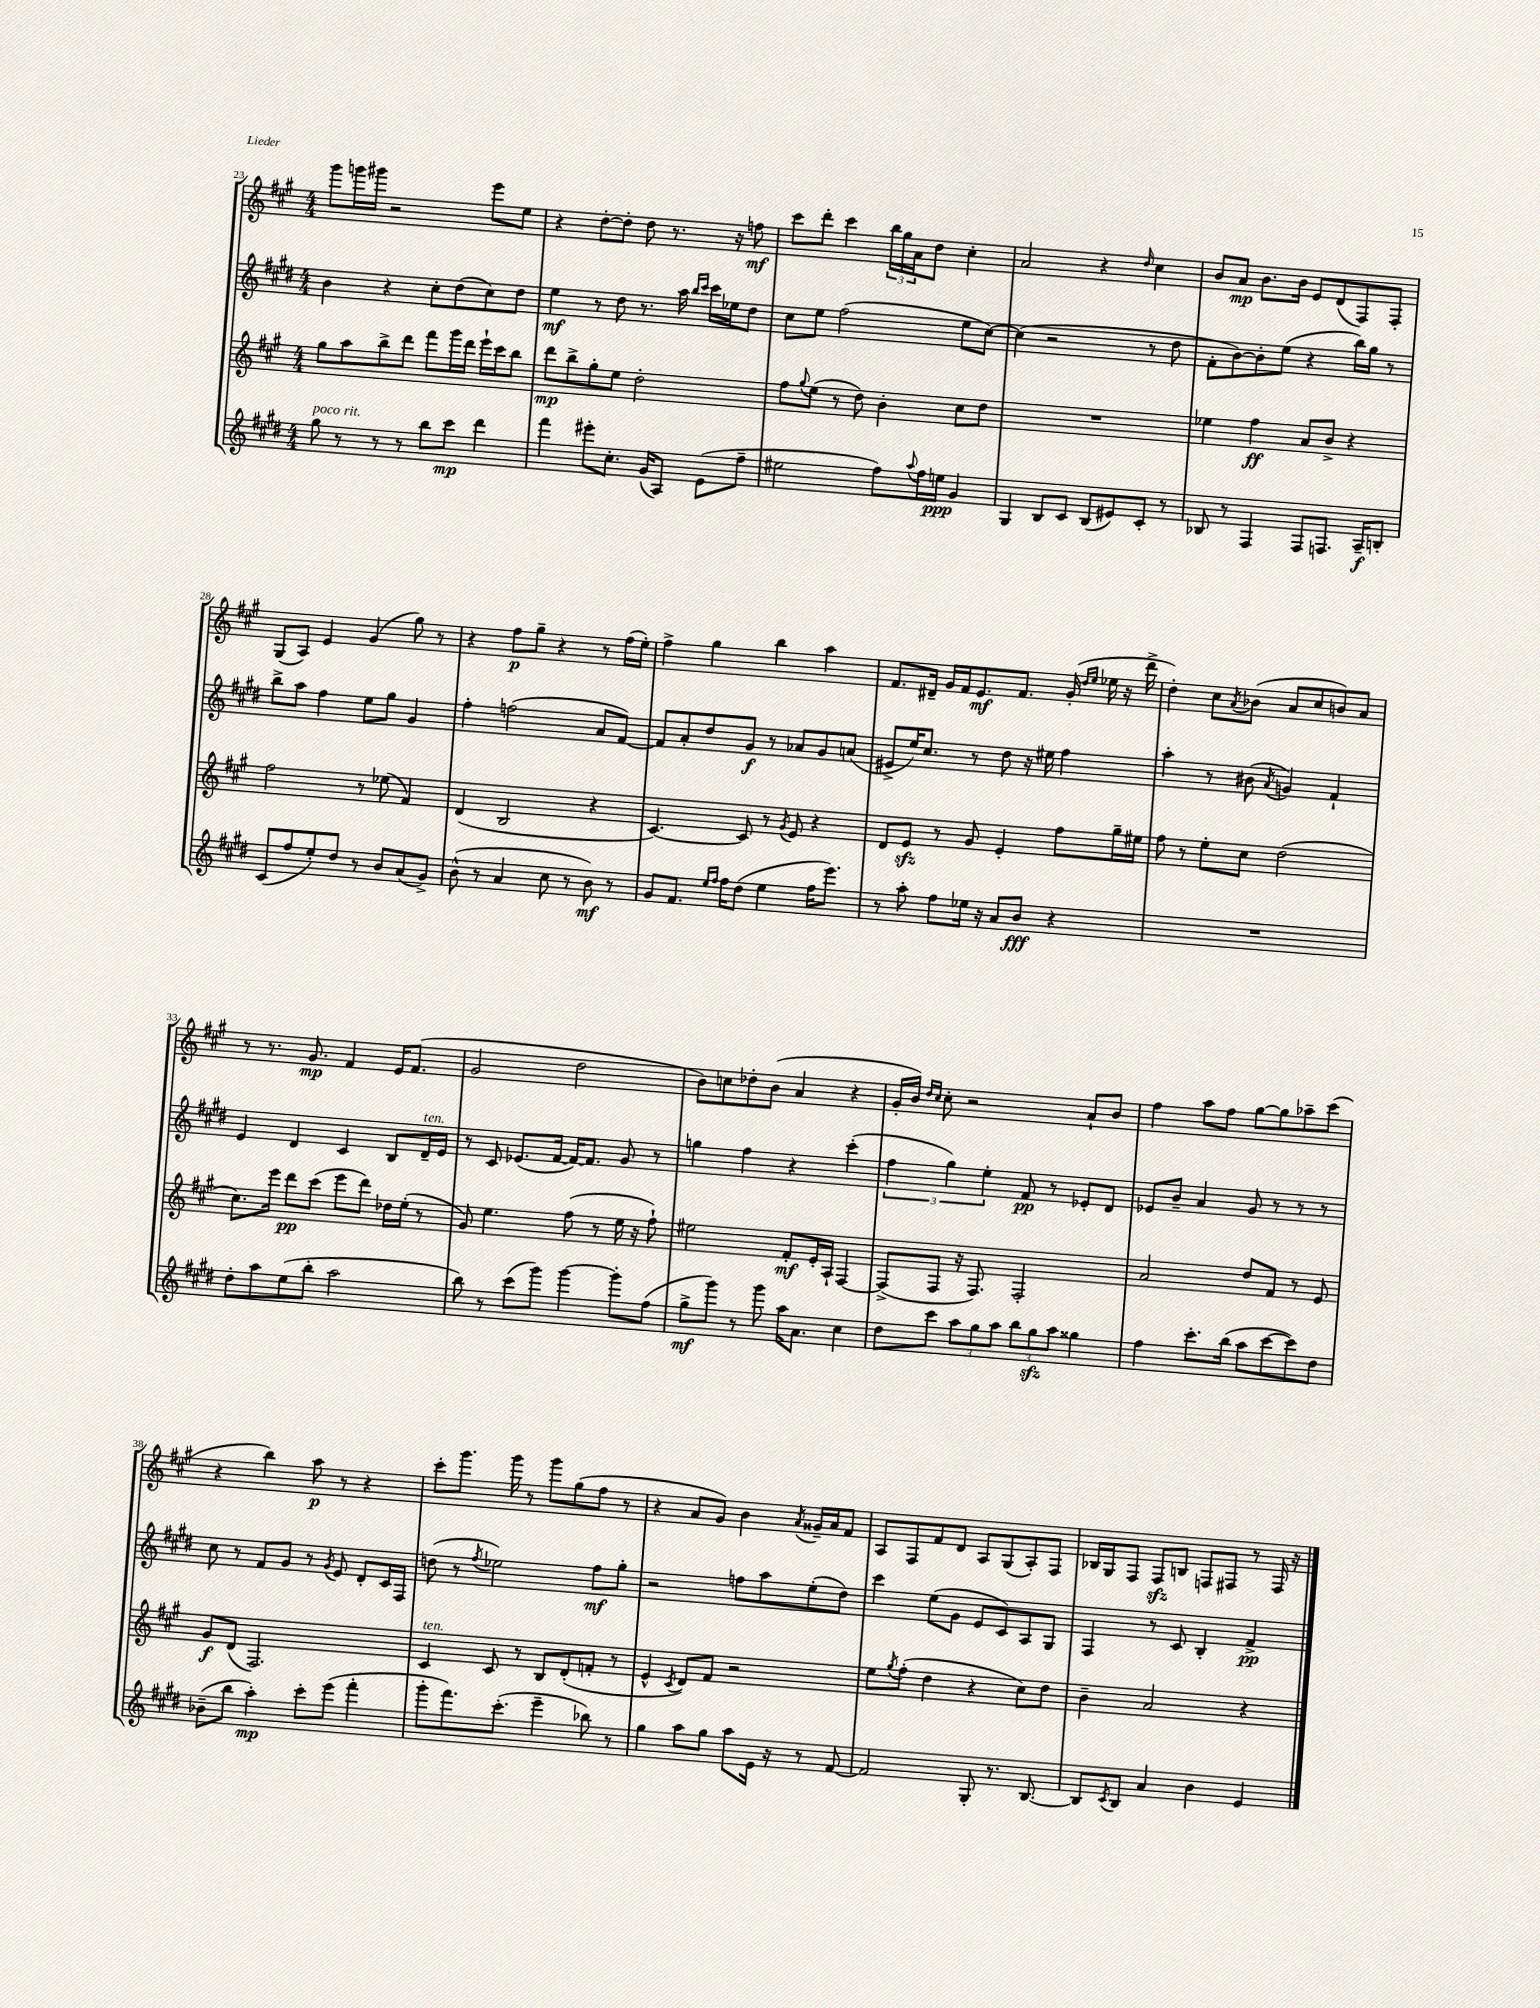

**kern	**dynam	**kern	**dynam	**kern	**dynam	**kern	**dynam
*part4	*part4	*part3	*part3	*part2	*part2	*part1	*part1
*staff4	*staff4	*staff3	*staff3	*staff2	*staff2	*staff1	*staff1
*clefG2	*	*clefG2	*	*clefG2	*	*clefG2	*
*k[f#c#g#d#]	*	*k[f#c#g#]	*	*k[f#c#g#d#]	*	*k[f#c#g#]	*
*M4/4	*	*M4/4	*	*M4/4	*	*M4/4	*
=23	=23	=23	=23	=23	=23	=23	=23
!LO:TX:a:i:t=poco rit.	!	!	!	!	!	!	!
8gg#\	.	8gg#\L	.	4b\	.	8ggg#\L	.
8r	.	8aa\	.	.	.	16gggn\L	.
.	.	.	.	.	.	16ggg#X\JJ	.
8r	.	8bb^\	.	4r	.	2r	.
8r	.	8ddd\J	.	.	.	.	.
8bb\L	.	8fff#\L	.	8cc#'\L	.	.	.
8ccc#\J	mp	16ggg#\L	.	(8dd#\	.	.	.
.	.	16ddd\JJ	.	.	.	.	.
4ddd#\	.	16eee`\LL	.	8cc#\)	.	8eee\L	.
.	.	16ccc#\J	.	.	.	.	.
.	.	8bb\J	.	8dd#\J	.	8ee\J	.
=24	=24	=24	=24	=24	=24	=24	=24
4fff#\	.	8ddd\L	mp	4ee\	mf	4r	.
.	.	8bb^\	.	.	.	.	.
8eee#X'\L	.	8gg#'\	.	8r	.	[8dd'\L	.
8.cc#'\J	.	8ee\J	.	8dd#\	.	8dd'\J]	.
.	.	2dd'\	.	8.r	.	8dd\	.
(16g#/KL	.	.	.	.	.	.	.
8A/J)	.	.	.	.	.	8.r	.
.	.	.	.	16aa\	.	.	.
.	.	.	.	16qqbb/LL	.	.	.
.	.	.	.	16qqccc#/JJ	.	.	.
(8e\L	.	.	.	16ccc#\LL	.	.	.
.	.	.	.	16ee-X\J	.	16r	.
8ff#~\J	.	.	.	8dd#\J	.	8ffn\	mf
=25	=25	=25	=25	=25	=25	=25	=25
2ee#X\	.	8ff#\L	.	8cc#\L	.	8ccc#\L	.
.	.	8qqgg#/	.	.	.	.	.
.	.	(8ee\J	.	8ee\J	.	8ddd'\J	.
.	.	8r	.	(2ff#\	.	4ccc#\	.
.	.	8dd\)	.	.	.	.	.
8ff#\L)	.	4b'\	.	.	.	24bb\LL	.
.	.	.	.	.	.	24gg#\	.
.	.	.	.	.	.	24a\J	.
8qqaa/	.	.	.	.	.	.	.
16ff#\L	.	.	.	.	.	8dd\J	.
16een\JJ	ppp	.	.	.	.	.	.
4g#/	.	8cc#\L	.	8ee\L	.	4cc#'\	.
.	.	8dd\J	.	[8cc#\J)	.	.	.
=26	=26	=26	=26	=26	=26	=26	=26
4G#/	.	1r	.	(4cc#\]	.	2a/	.
8B/L	.	.	.	2r	.	.	.
8c#/J	.	.	.	.	.	.	.
(8B/L	.	.	.	.	.	4r	.
8e#X/)	.	.	.	.	.	.	.
.	.	.	.	.	.	16qqdd/	.
8c#'/J	.	.	.	8r	.	4cc#\	.
8r	.	.	.	8dd#\	.	.	.
=27	=27	=27	=27	=27	=27	=27	=27
8B-X/	.	4ee-X\	.	8f#'\L	.	8b/L	.
8r	.	.	.	[8b\)	.	8a/J	mp
4F#/	.	4ff#\	ff	8b'\]	.	8.b\L	.
.	.	.	.	(8ee\J	.	.	.
.	.	.	.	.	.	16b\Jk	.
8F#/L	.	8a/L	.	4r	.	8e/L	.
8.Fn/J	.	8b^/J	.	.	.	(8d/	.
.	.	4r	.	16bb\LL)	.	8F#/)	.
16A~/KL	f	.	.	16gg#\JJ	.	.	.
8Bn'/J	.	.	.	8r	.	8F#'/J	.
!!LO:LB:g=z
=28	=28	=28	=28	=28	=28	=28	=28
(8c#/L	.	2ff#\	.	8bb^\L	.	(8G#/L	.
8ff#/	.	.	.	8aa\J	.	8A/J)	.
8ee'/)	.	.	.	4ff#\	.	4e/	.
8dd#/J	.	.	.	.	.	.	.
8r	.	8r	.	8ee\L	.	(4g#/	.
8b/L	.	(8ee-X\	.	8gg#\J	.	.	.
(8a/	.	4f#/)	.	4g#/	.	8gg#\)	.
8g#^/J)	.	.	.	.	.	8r	.
=29	=29	=29	=29	=29	=29	=29	=29
(8b^^\	.	(4d/	.	4ff#'\	.	4r	.
8r	.	.	.	.	.	.	.
4a/	.	2B/	.	(2ffn\	.	8ff#\L	p
.	.	.	.	.	.	8gg#~\J	.
8cc#\	.	.	.	.	.	4r	.
8r	.	.	.	.	.	.	.
8b\)	mf	4r	.	8a/L	.	8r	.
8r	.	.	.	[8f#/J)	.	(16ff#\LL	.
.	.	.	.	.	.	16ee'\JJ)	.
=30	=30	=30	=30	=30	=30	=30	=30
8g#/L	.	[4.c#/)	.	8f#/L]	.	4ff#^\	.
8.f#/J	.	.	.	8a'/	.	.	.
.	.	.	.	8dd#/	.	4gg#\	.
16qqee/LL	.	.	.	.	.	.	.
16qqff#/JJ	.	.	.	.	.	.	.
16ff#\KL	.	.	.	.	.	.	.
(8dd#\J	.	8c#/]	.	8g#/J	f	.	.
4ee\	.	8r	.	8r	.	4bb\	.
.	.	8qg#/	.	.	.	.	.
.	.	8e/	.	8a-X/L	.	.	.
16ff#\KL	.	4r	.	8g#/	.	4aa\	.
8.eee\J)	.	.	.	.	.	.	.
.	.	.	.	(8an/J	.	.	.
=31	=31	=31	=31	=31	=31	=31	=31
8r	.	8d/L	.	8e#X^/L	.	8.f#/L	.
8aa'\	.	8ezz/J	.	16ee/K)	.	.	.
.	.	.	.	8.cc#/J	.	16d#X~/Jk	.
8ff#\L	.	8r	.	.	.	16g#/LL	.
.	.	.	.	.	.	16f#/J	.
16ee-X\Jk	.	8g#/	.	8r	.	8.e/	mf
16r	.	.	.	.	.	.	.
8a/L	.	4e'/	.	8dd#\	.	.	.
.	.	.	.	.	.	8.f#/J	.
8b/J	fff	.	.	16r	.	.	.
.	.	.	.	16ee#X\	.	.	.
4r	.	8ff#\L	.	4ff#\	.	(16g#'/	.
.	.	.	.	.	.	16qqdd/LL	.
.	.	.	.	.	.	16qqee/JJ	.
.	.	.	.	.	.	16ee-X\	.
.	.	16gg#~\L	.	.	.	16r	.
.	.	16ee#X\JJ	.	.	.	16ddd^\	.
=32	=32	=32	=32	=32	=32	=32	=32
1r	.	8ff#\	.	4aa'\	.	4dd'\)	.
.	.	8r	.	.	.	.	.
.	.	8ee'\L	.	8r	.	8cc#\L	.
.	.	.	.	.	.	8qa/	.
.	.	8cc#\J	.	(8b#X\	.	(8b-X\J	.
.	.	.	.	8qa/	.	.	.
.	.	(2dd\	.	4gn/)	.	8a/L	.
.	.	.	.	.	.	8cc#/	.
.	.	.	.	4f#`/	.	8bn/)	.
.	.	.	.	.	.	8a/J	.
!!LO:LB:g=z
=33	=33	=33	=33	=33	=33	=33	=33
8dd#'\L	.	8.cc#\L)	.	4e/	.	8r	.
8aa\	.	.	.	.	.	8.r	.
.	.	16eee\Jk	.	.	.	.	.
(8ee\	.	8ddd\L	pp	4d#/	.	.	.
.	.	.	.	.	.	8.g#/	mp
8bb'\J	.	(8ccc#\J	.	.	.	.	.
2aa\	.	8eee\L	.	4c#/	.	4f#/	.
.	.	8ddd\J)	.	.	.	.	.
.	.	16dd-X\LL	.	8B/L	.	16e/KL	.
.	.	(16ee'\JJ	.	.	.	(8.f#/J	.
!	!	!	!	!LO:TX:a:i:t=ten.	!	!	!
.	.	8r	.	16d#~/L	.	.	.
.	.	.	.	16e/JJ	.	.	.
=34	=34	=34	=34	=34	=34	=34	=34
8bb\)	.	8g#/)	.	8r	.	2g#/	.
8r	.	4.ee\	.	8c#/	.	.	.
(8ccc#\L	.	.	.	(8.e-X/L	.	.	.
8ggg#\J)	.	.	.	.	.	.	.
.	.	.	.	[16f#/Jk	.	.	.
[4ggg#\	.	(8ff#\	.	16f#/KL_)	.	2dd\	.
.	.	.	.	8.f#/J]	.	.	.
.	.	8r	.	.	.	.	.
8ggg#'\L]	.	16ee\	.	8g#/	.	.	.
.	.	16r	.	.	.	.	.
(8ff#\J	.	8ff#`\)	.	8r	.	.	.
=35	=35	=35	=35	=35	=35	=35	=35
8gg#^\L	mf	2ee#X\	.	4ggn\	.	8b\L)	.
8ggg#\J)	.	.	.	.	.	8ccn\	.
8r	.	.	.	4ff#\	.	8dd-X'\	.
8ggg#\	.	.	.	.	.	(8b\J	.
16aa\KL	.	8f#'/L	mf	4r	.	4a/	.
8.a\J	.	.	.	.	.	.	.
.	.	16e'/L	.	.	.	.	.
.	.	16A`/JJ	.	.	.	.	.
4cc#\	.	[4F#/	.	(4ccc#'\	.	4r	.
=36	=36	=36	=36	=36	=36	=36	=36
8dd#\L	.	(8F#^/L]	.	6ff#\	.	16g#'/LL	.
.	.	.	.	.	.	16b/JJ)	.
.	.	.	.	.	.	16qqdd/LL	.
.	.	.	.	.	.	16qqcc#/JJ	.
8ccc#\J	.	8F#/J	.	.	.	8cc#'\	.
.	.	.	.	6gg#\)	.	.	.
12aa\L	.	16r	.	.	.	2r	.
.	.	8.F#/)	.	.	.	.	.
12gg#\	.	.	.	6ee'\	.	.	.
12aa\J	.	.	.	.	.	.	.
12bb\L	.	2F#'/	.	8f#/	pp	.	.
12gg#zz\	.	.	.	.	.	.	.
.	.	.	.	8r	.	.	.
12aa\J	.	.	.	.	.	.	.
4gg##X\	.	.	.	8e-X'/L	.	8a`/L	.
.	.	.	.	8d#/J	.	8b/J	.
=37	=37	=37	=37	=37	=37	=37	=37
4ff#\	.	2a/	.	8e-X/L	.	4ff#\	.
.	.	.	.	8b~/J	.	.	.
8.ccc#'\L	.	.	.	4a/	.	8aa\L	.
.	.	.	.	.	.	8ff#\J	.
(16bb\Jk	.	.	.	.	.	.	.
8aa\L	.	8dd/L	.	8g#/	.	[8gg#\L	.
[8ccc#\	.	8f#/J	.	8r	.	8gg#\]	.
8ccc#\])	.	8r	.	8r	.	8aa-X~\	.
8dd#\J	.	8e/	.	8r	.	(8ccc#\J	.
!!LO:LB:g=z
=38	=38	=38	=38	=38	=38	=38	=38
(8b-X~\L	.	8g#/L	f	8cc#\	.	4r	.
8bb\J	.	(8d/J	.	8r	.	.	.
4aa'\)	mp	2.F#/)	.	8f#/L	.	4bb\)	.
.	.	.	.	8g#/J	.	.	.
8ccc#'\L	.	.	.	8r	.	8aa\	p
.	.	.	.	8qg#/	.	.	.
(8eee\J	.	.	.	8e/	.	8r	.
4fff#'\	.	.	.	8d#'/L	.	4r	.
.	.	.	.	16c#/L	.	.	.
.	.	.	.	16F#/JJ	.	.	.
=39	=39	=39	=39	=39	=39	=39	=39
!	!	!LO:TX:a:i:t=ten.	!	!	!	!	!
8ggg#'\L	.	4c#/	.	(8ddn\	.	8ccc#'\L	.
8.fff#\)	.	.	.	8r	.	8.ggg#\J	.
.	.	.	.	8qff#/	.	.	.
.	.	8c#/	.	2ee-X\)	.	.	.
(8.ccc#'\J	.	.	.	.	.	16ggg#\	.
.	.	8r	.	.	.	8r	.
4eee~\	.	8B/L	.	.	.	8ggg#\L	.
.	.	(8d'/	.	.	.	(8gg#\	.
8bb-X\)	.	8fn'/J	.	8ff#\L	mf	8ff#\J	.
8r	.	8r	.	8gg#'\J	.	8r	.
=40	=40	=40	=40	=40	=40	=40	=40
4gg#\	.	4e^^/	.	2r	.	4r	.
.	.	8qc#/	.	.	.	.	.
8aa\L	.	8d/L)	.	.	.	8a/L	.
8gg#\J	.	8f#/J	.	.	.	8g#/J)	.
8aa\L	.	2r	.	8ffn\L	.	4b\	.
16e\Jk	.	.	.	8aa\	.	.	.
16r	.	.	.	.	.	.	.
.	.	.	.	.	.	8qa/	.
8r	.	.	.	(8ee'\	.	16g##X~/LL	.
.	.	.	.	.	.	16a/J	.
[8f#/	.	.	.	8dd#\J)	.	8f#/J	.
=41	=41	=41	=41	=41	=41	=41	=41
2f#/]	.	8ee\L	.	4ccc#\	.	8A/L	.
.	.	8qgg#/	.	.	.	.	.
.	.	(8ff#'\J	.	.	.	8F#/	.
.	.	4dd\	.	(8ee\L	.	8f#/	.
.	.	.	.	8g#\J	.	8d/J	.
8G#'/	.	4r	.	8e/L	.	8A/L	.
8.r	.	.	.	8c#/)	.	(8G#/	.
.	.	8cc#\L)	.	8A/	.	8A'/)	.
[8.B/	.	.	.	.	.	.	.
.	.	8dd\J	.	8G#/J	.	8F#/J	.
=42	=42	=42	=42	=42	=42	=42	=42
8B/L]	.	4b~\	.	4F#/	.	16B-X/LL	.
.	.	.	.	.	.	16G#/J	.
8qc#/	.	.	.	.	.	.	.
8B/J	.	.	.	.	.	8F#/J	.
4a/	.	2a/	.	8r	.	8F#zz/L	.
.	.	.	.	8c#/	.	8Bn/J	.
4b\	.	.	.	4B'/	.	8Fn/L	.
.	.	.	.	.	.	8F#X/J	.
4e/	.	4r	.	4f#^/	pp	8r	.
.	.	.	.	.	.	16F#/	.
.	.	.	.	.	.	16r	.
==	==	==	==	==	==	==	==
*-	*-	*-	*-	*-	*-	*-	*-
